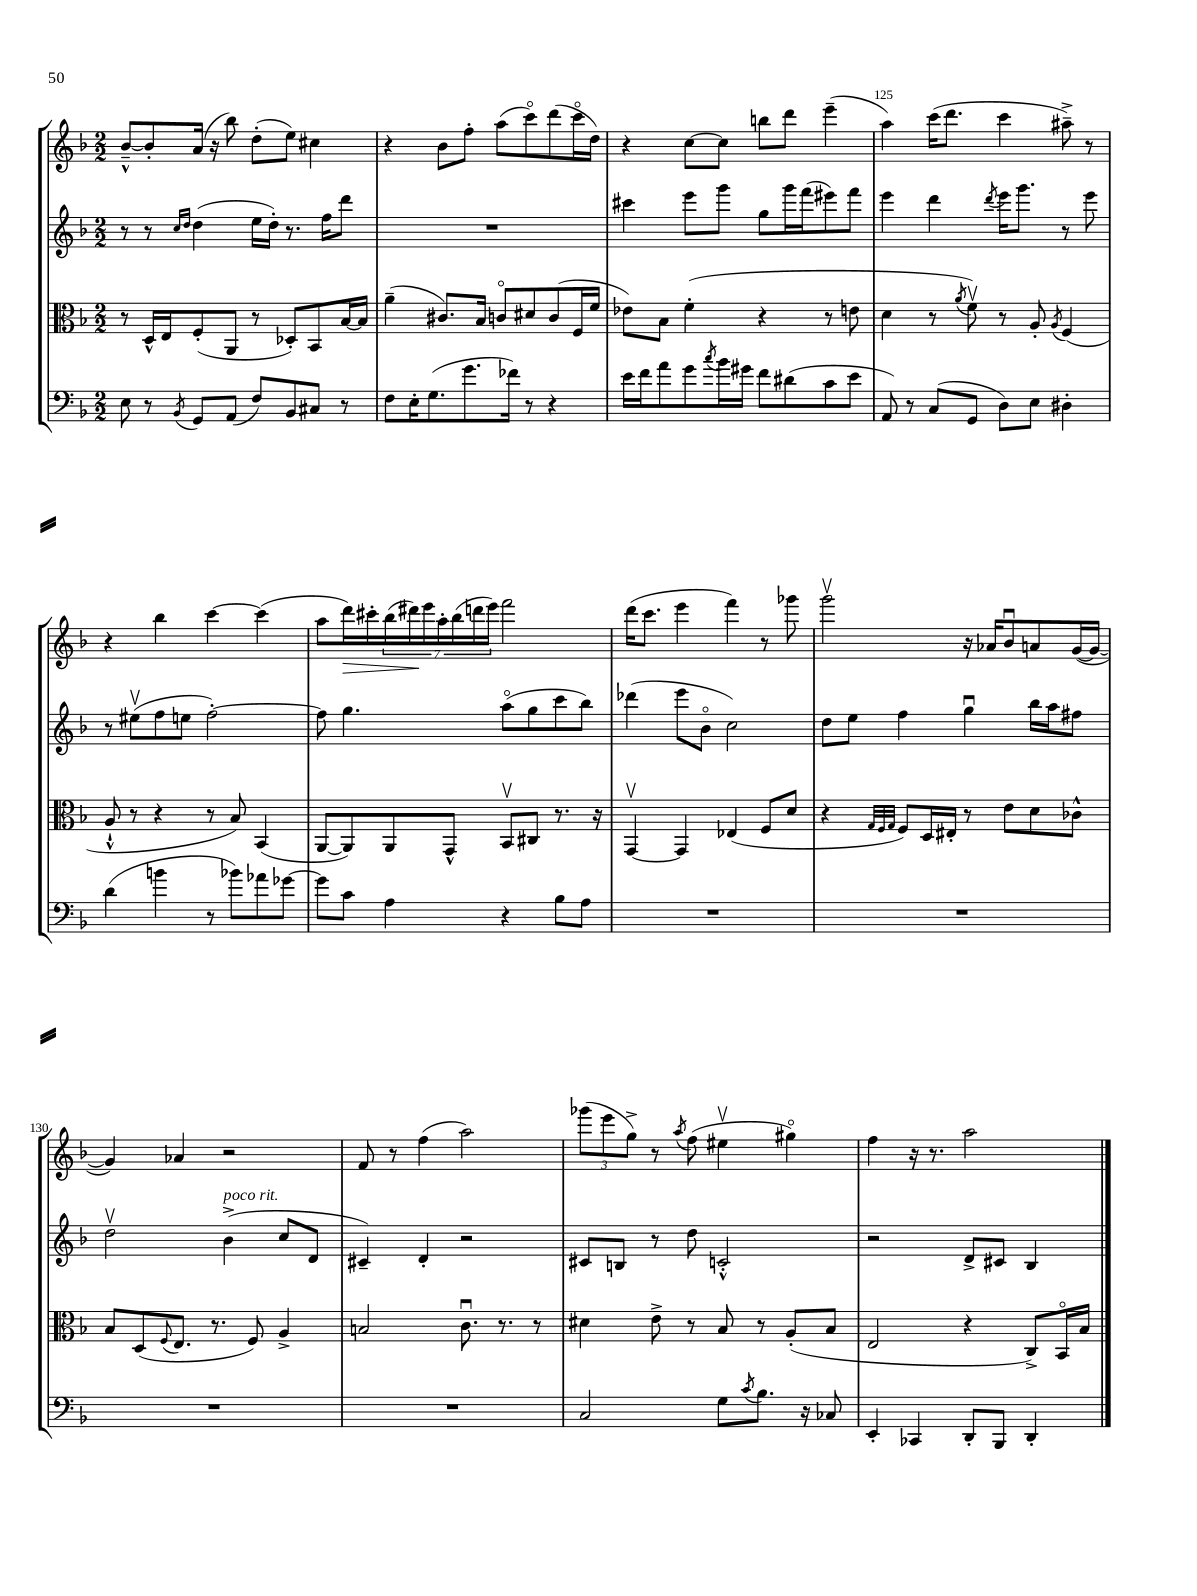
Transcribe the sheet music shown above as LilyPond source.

<<
\new StaffGroup <<
\new Staff = "s0" {
    \clef treble \key f \major \numericTimeSignature \time 2/2
    bes'8~---^ bes'8-. a'16( r16 bes''8) d''8-.( e''8) cis''4 |
    r4 bes'8 f''8-. a''8( c'''8\flageolet) d'''8( c'''16\flageolet d''16) |
    r4 c''8~ c''8 b''8 d'''8 e'''4--( |
    a''4) c'''16( d'''8. c'''4 ais''8--->) r8 |
    r4 bes''4 c'''4~ c'''4( |
    a''8 d'''16\>) cis'''16-. \tuplet 7/4 { bes''16( dis'''16\!) e'''16 a''16-. bes''16( d'''16 e'''16) } f'''2 |
    d'''16( c'''8. e'''4 f'''4) r8 ges'''8 |
    g'''2\upbow r16 aes'16 bes'8\downbow a'8 g'16~( g'16~ |
    g'4) aes'4 r2 |
    f'8 r8 f''4( a''2) |
    \tuplet 3/2 { ges'''8( e'''8 g''8->) } r8 \acciaccatura { a''8 } f''8( eis''4\upbow gis''4\flageolet) |
    f''4 r16 r8. a''2 \bar "|." |
}
\new Staff = "s1" {
    \clef treble \key f \major \numericTimeSignature \time 2/2
    r8 r8 \grace { c''16 d''16 } d''4( e''16 d''16-.) r8. f''16 d'''8 |
    R1 |
    cis'''4 e'''8 g'''8 g''8 g'''16 f'''16( eis'''8) f'''8 |
    e'''4 d'''4 \acciaccatura { d'''8 } e'''16 g'''8. r8 e'''8 |
    r8 eis''8\upbow( f''8 e''8 f''2~-.) |
    f''8 g''4. a''8\flageolet( g''8 c'''8 bes''8) |
    des'''4( e'''8 bes'8\flageolet c''2) |
    d''8 e''8 f''4 g''4\downbow bes''16 a''16 fis''8 |
    d''2\upbow bes'4->^\markup { \italic "poco rit." }( c''8 d'8 |
    cis'4--) d'4-. r2 |
    cis'8 b8 r8 d''8 c'2-.-^ |
    r2 d'8-> cis'8 bes4 \bar "|." |
}
\new Staff = "s2" {
    \clef alto \key f \major \numericTimeSignature \time 2/2
    r8 d16-^ e16 f8-.( a,8 r8 des8-.) bes,8 bes16~ bes16 |
    a'4--( cis'8.) bes16 c'8\flageolet dis'8 c'8( f16 f'16 |
    ees'8) bes8 f'4-.( r4 r8 e'8 |
    d'4 r8 \acciaccatura { a'8 } f'8\upbow) r8 a8-. \acciaccatura { a8 } f4( |
    a8-!-^ r8 r4 r8 bes8) bes,4( |
    a,8~ a,8) a,8 g,8-^ bes,8\upbow cis8 r8. r16 |
    g,4~\upbow g,4 ees4( f8 d'8 |
    r4 \grace { g32 f32 g32 } f8) d16 eis16-. r8 e'8 d'8 ces'8-^ |
    bes8 d8( \appoggiatura { f8 } e8. r8. f8) a4-> |
    b2 c'8.\downbow r8. r8 |
    dis'4 e'8-> r8 bes8 r8 a8-.( bes8 |
    e2 r4 c8->) bes,16\flageolet bes16 \bar "|." |
}
\new Staff = "s3" {
    \clef bass \key f \major \numericTimeSignature \time 2/2
    e8 r8 \acciaccatura { bes,8 } g,8 a,8( f8) bes,8 cis8 r8 |
    f8 e16-. g8.( g'8. fes'16) r8 r4 |
    e'16 f'16 a'8 g'8 \acciaccatura { c''8 } bes'16 gis'16 f'8 dis'8( c'8 e'8 |
    a,8) r8 c8( g,8 d8) e8 dis4-. |
    d'4( b'4 r8 bes'8) aes'8 ges'8~ |
    ges'8 c'8 a4 r4 bes8 a8 |
    R1 |
    R1 |
    R1 |
    R1 |
    c2 g8 \acciaccatura { c'8 } bes8. r16 ces8 |
    e,4-. ces,4 d,8-. bes,,8 d,4-. \bar "|." |
}
>>
>>
\layout { \context { \Score currentBarNumber = #122 \override BarNumber.break-visibility = ##(#f #t #t) barNumberVisibility = #(every-nth-bar-number-visible 5) } }
